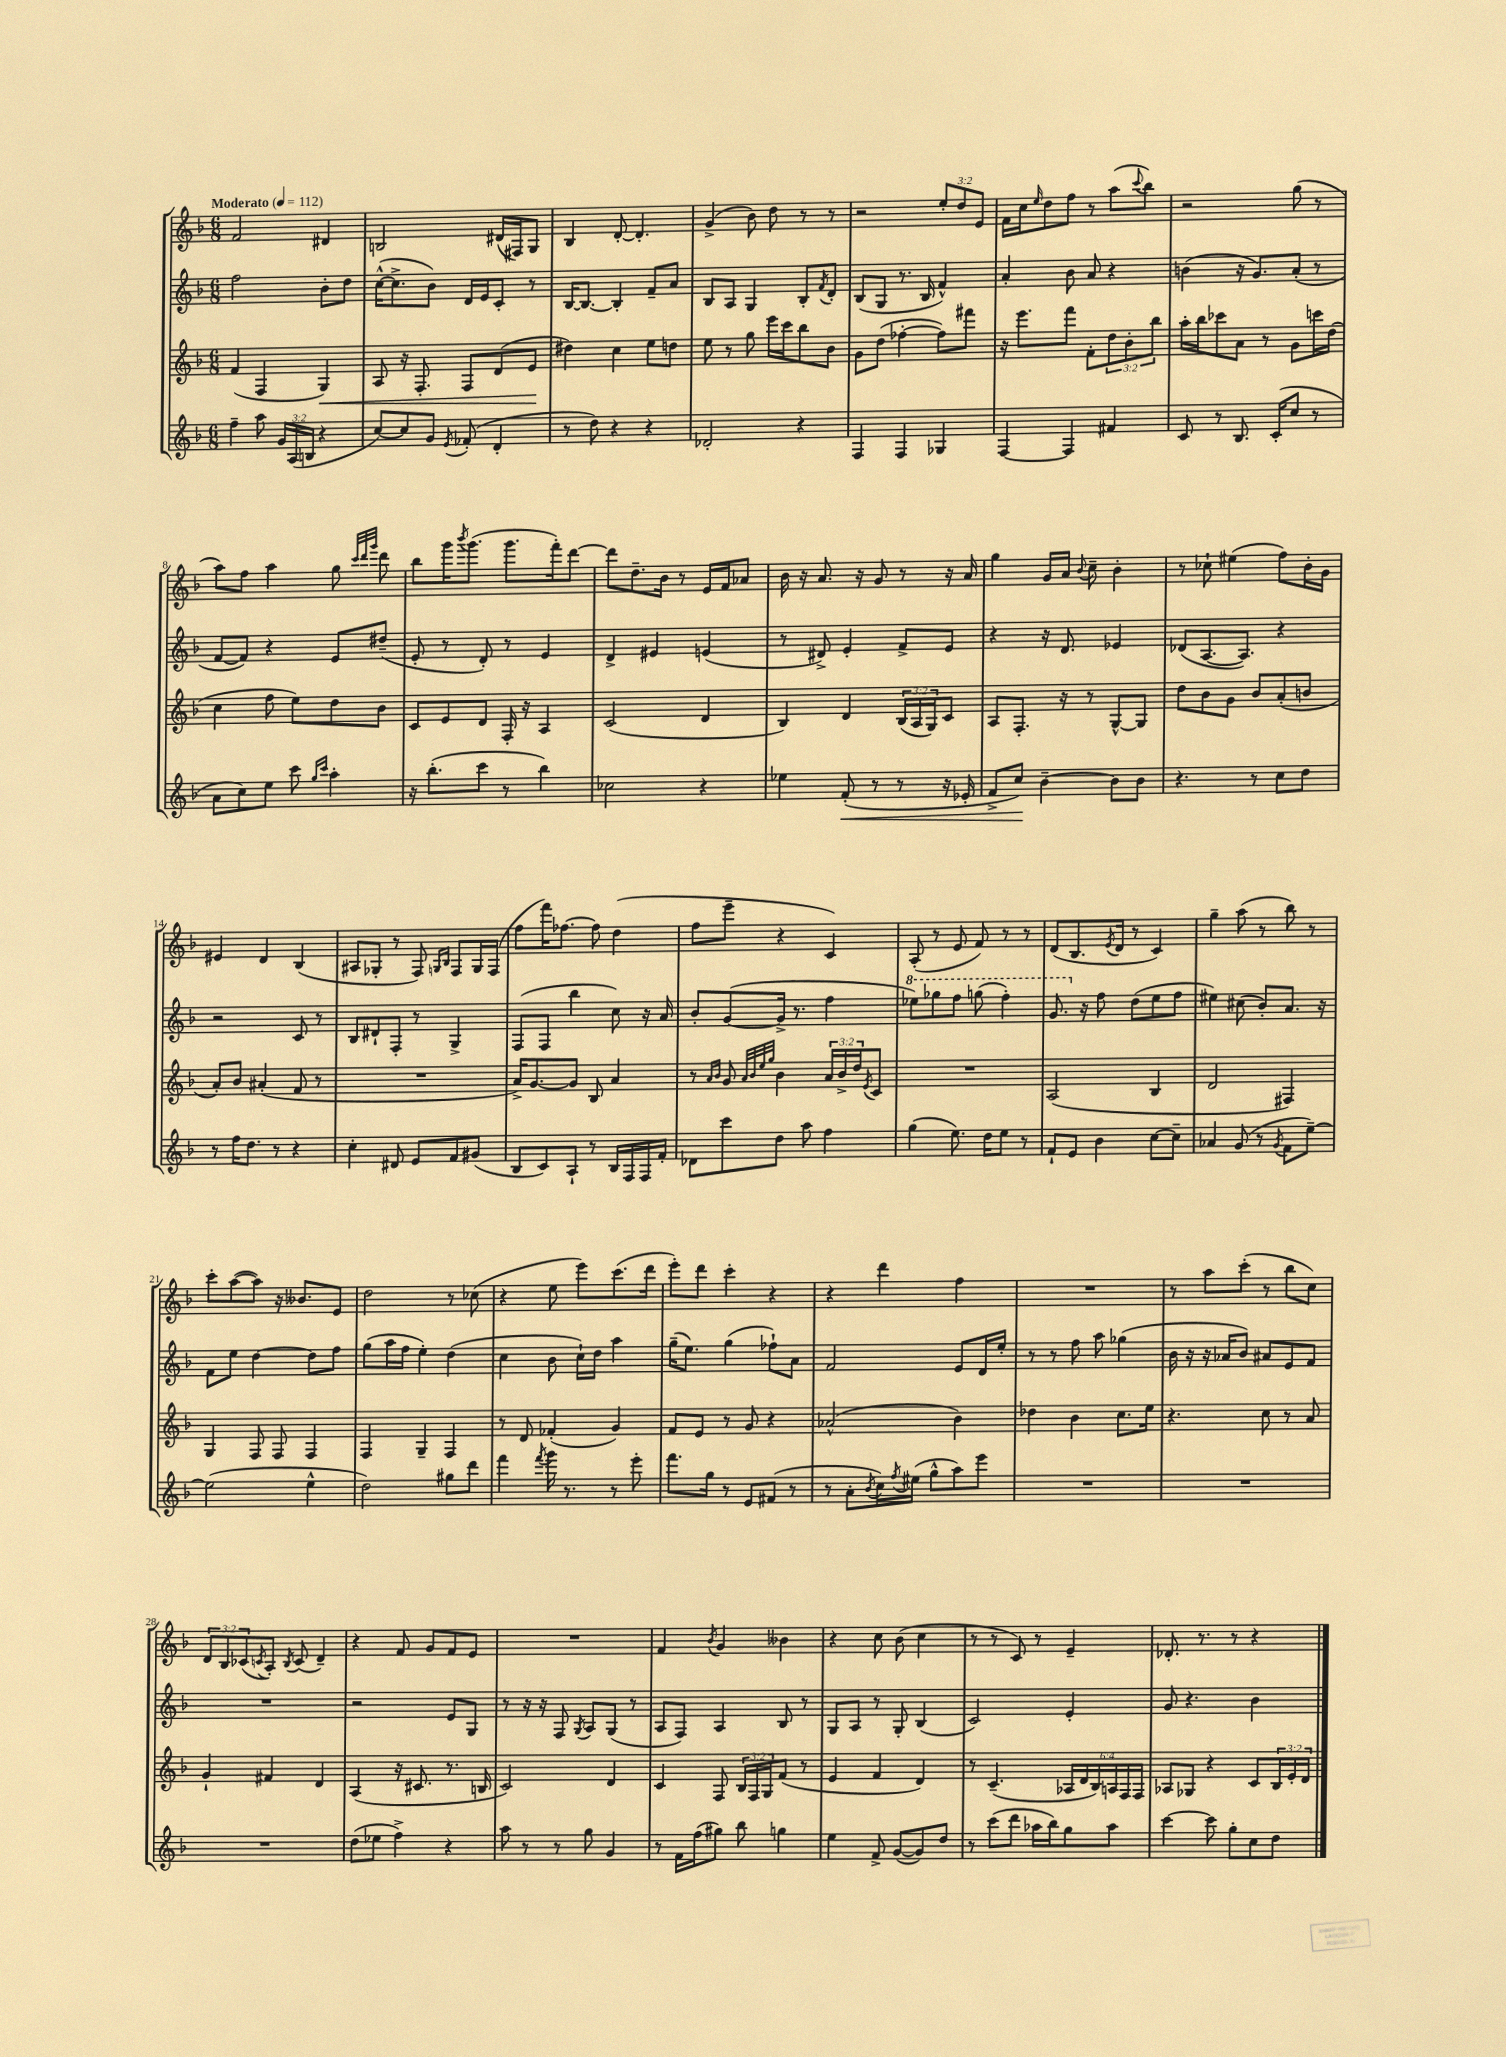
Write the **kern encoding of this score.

**kern	**kern	**kern	**kern
*staff4	*staff3	*staff2	*staff1
*clefG2	*clefG2	*clefG2	*clefG2
*k[b-]	*k[b-]	*k[b-]	*k[b-]
*M6/8	*M6/8	*M6/8	*M6/8
*MM112	*MM112	*MM112	*MM112
4ff~\	(4f/	2ff\	2f/
8aa\	4F/	.	.
24g/LL	.	.	.
(24A/	.	.	.
24B/JJ	.	.	.
4r	4G/)	8b-'\L	4d#/
.	.	8dd\J	.
=	=	=	=
[8cc/L)	8A/	([16cc^^\LK	2B/
.	.	8.cc^\]	.
8cc/]	16r	.	.
.	8.F'/	.	.
8g/J	.	8b-\J)	.
8qe/	.	.	.
(8f-'/	8F/L	16d/LL	.
.	.	16e/J	.
4d'/	(8d/	8c'/J	(16d#/LL
.	.	.	16F#/J)
.	8e/J	8r	8G/J
=	=	=	=
8r	4dd#\)	[16B-/LK	4B-/
.	.	8.B-/_J	.
8dd\)	.	.	.
4r	4cc\	4B-'/]	[8d'/
.	.	.	4.d'/]
4r	8ee\L	8f~/L	.
.	8dd\J	8a/J	.
=	=	=	=
2d-'/	8ee\	8B-/L	(4g^/
.	8r	8A/J	.
.	8gg\	4G/	8b-\)
.	16eee\LL	.	8dd\
.	16ccc\J	.	.
4r	8bb-\	8B-'/L	8r
.	.	8qf/	.
.	8b-\J	8d'/J	8r
=	=	=	=
4F/	8g\L	(8B-/L	2r
.	(8dd\J	8G/J	.
4F/	[4ff-'\	8.r	.
.	.	16B-/	.
4G-/	8ff-\]L)	4f^^/)	12ee'/L
.	.	.	12dd/
.	8fff#\J	.	.
.	.	.	12e/J
=	=	=	=
[4F/	16r	4a'/	16f\LL
.	8.eee\L	.	16cc\J
.	.	.	16qqee/
.	.	.	8dd\
4F/]	8fff\J	8b-\	8ff\J
.	8f'\L	8a/	8r
4f#/	12dd\	4r	(8aa\L
.	12b-'\	.	.
.	.	.	8qqccc/
.	.	.	8bb-\J)
.	12bb-\J	.	.
=	=	=	=
8c/	16aa'\LL	(4b\	2r
.	16bb-\J	.	.
8r	8ccc-\	.	.
8.B-/	8a\J	16r	.
.	.	8.g/L)	.
.	8r	.	.
(16c'/LK	.	.	.
8cc/J	8g\L	(8a'/J	(8gg\
8r	16ccc\L	8r	8r
.	(16dd\JJ	.	.
=	=	=	=
8a\L	4cc\	[8f/L	8aa\L)
8cc\)	.	8f/]J)	8ff\J
8ee\J	8ff\	4r	4aa\
8ccc\	8ee\L)	.	.
16qqgg/LL	.	.	.
16qqccc/JJ	.	.	.
4aa'\	8dd\	8e/L	8gg\
.	.	.	32qqccc/LLL
.	.	.	32qqddd/
.	.	.	32qqggg/JJJ
.	8b-\J	(8dd#~/J	8ddd\
=	=	=	=
16r	8c/L	8e'/	8bb-\L
(8.bb-'\L	.	.	.
.	8e/	8r	16ggg\K
.	.	.	8qbbb-/
.	.	.	(8.ggg\J
8ccc\J	8d/J	8d'/)	.
8r	16F'/	8r	8.ggg\L
.	16r	.	.
4bb-\)	4A/	4e/	.
.	.	.	16fff'\k)
.	.	.	[8ddd\J
=	=	=	=
2cc-\	(2c/	4d^/	8ddd\]L
.	.	.	8.dd~\
.	.	4e#/	.
.	.	.	16b-\Jk
.	.	.	8r
4r	4d/	(4e/	16e/LL
.	.	.	16f/J
.	.	.	8a-/J
=	=	=	=
4ee-\	4B-/)	8r	16b-\
.	.	.	16r
.	.	8d#^/)	8.a/
(8f'/	4d/	4e'/	.
.	.	.	16r
8r	.	.	8g/
8r	(24B-/LL	8f^/L	8r
.	24A/	.	.
.	24G/J)	.	.
16r	8c/J	8e/J	16r
16e-'/	.	.	16a/
=	=	=	=
8f^/L	8A/L	4r	4gg\
8cc/J)	8.F'/J	.	.
[4b-~\	.	16r	16g/LL
.	16r	8.d/	16a/JJ
.	.	.	8qqb-/
.	8r	.	8cc~\
8b-\]L	[8G^^/L	4e-/	4b-'\
8b-\J	8G/]J	.	.
=	=	=	=
4.r	8dd\L	(8d-/L	8r
.	8b-\	[8.A/	8cc-`\
.	8g\J	.	(4ee#\
.	.	8.A/]J)	.
8r	8b-/L	.	.
8cc\L	(8a'/	4r	8ff\L)
8dd\J	8b/J	.	16b-'\L
.	.	.	16g\JJ
=	=	=	=
8r	8a'/L)	2r	4e#/
16ff\LK	8b-/J	.	.
8.dd\J	.	.	.
.	(4a#'/	.	4d/
8r	.	.	.
4r	8f/	8c/	(4B-/
.	8r	8r	.
=	=	=	=
4cc'\	2.r	8B-/L	8A#/L
.	.	8d#`/	8G-'/J
8d#/	.	8F'/J	8r
8e/L	.	8r	8F/)
.	.	.	16qqG/LL
.	.	.	16qqB-/JJ
8f/	.	4G^/	8F/L
(8g#/J	.	.	16G/L
.	.	.	(16F/JJ
=	=	=	=
8B-/L	16a^/LK)	(8F/L	8ff\L
.	[8.g/	.	.
8c/)	.	8F/J	16fff\K)
.	.	.	[8.ff-\J
8A`/J	8g/]J	4bb-\	.
8r	8B-/	.	8ff-\]
16B-/LL	4a/	8cc\)	(4dd\
16F/	.	.	.
16F/	.	16r	.
16f'/JJ	.	16a/	.
=	=	=	=
8d-\L	8r	8b-'/L	8ff\L
.	16qqa/LL	.	.
.	16qqb-/JJ	.	.
8ccc\	8g/	([8g/	8eee~\J
.	32qqa/LLL	.	.
.	32qqb-/	.	.
.	32qqee/	.	.
.	32qqgg/JJJ	.	.
8dd\J	4b-\	16g^/]Jk	4r
.	.	8.r	.
8aa\	.	.	.
4ff\	24a/LL	4ff\	4c/)
.	24b-^/	.	.
.	24dd/J	.	.
.	8qe/	.	.
.	8c/J	.	.
=	=	=	=
(4gg\	2.r	8eee-\L)	(8A'/
.	.	8ggg-\	8r
8.ee\)	.	8fff\J	8e/
.	.	(8ggg\	8f/)
16dd\LK	.	.	.
8ee\J	.	4fff'\)	8r
8r	.	.	8r
=	=	=	=
8f`/L	(2A/	8.gg/	(8d/L
8e/J	.	.	8.B-/
.	.	16r	.
4b-\	.	8ff\	.
.	.	.	8qe/
.	.	.	16d/Jk
.	.	(8dd\L	8r
[8cc\L	4B-/	8ee\	4c/)
8cc~\]J	.	8ff\J	.
=	=	=	=
4a-/	2d/	4ee#\)	4gg~\
(8g/	.	(8cc#\	(8aa\
8r	.	8b-'/L)	8r
8qg/	.	.	.
8f\L	4F#/)	8.a/J	8bb-\)
[8ee~\J)	.	.	8r
.	.	16r	.
=	=	=	=
(2ee\]	4G/	8f\L	8ccc'\L
.	.	8ee\J	([8aa\
.	8F/	[4dd\	8aa\]J)
.	8F/	.	16r
.	.	.	8.b--/L
4ee^^\	4F/	8dd\]L	.
.	.	8ff\J	8e/J
=	=	=	=
2dd\)	4F/	(8gg\L	2dd\
.	.	16aa\L	.
.	.	16ff\JJ	.
.	4G~/	4ee'\)	.
8gg#\L	4F/	(4dd\	8r
8ddd\J	.	.	(8cc-\
=	=	=	=
4fff\	8r	4cc\	4r
.	8d/	.	.
8qfff/	.	.	.
16ggg\	(4f-'/	8b-\	8ee\
8.r	.	.	.
.	.	16cc`\LL)	8eee\L)
.	.	16dd\JJ	.
8r	4g/)	4aa\	(8.ccc\
8eee'\	.	.	.
.	.	.	16ddd\Jk
=	=	=	=
8.fff\L	8f/L	(16gg~\LK	8eee'\L)
.	.	8.ee\J)	.
.	8e/J	.	8ddd\J
16gg\Jk	.	.	.
8r	8r	(4gg\	4ccc'\
8e/L	8g/	.	.
(8f#/J	4r	8ff-`\L)	4r
8r	.	8a\J	.
=	=	=	=
8r	(2a-^^/	2f/	4r
8a'\L	.	.	.
8qb-/	.	.	.
16cc\L)	.	.	4ddd\
8qff/	.	.	.
(16ee#\JJ	.	.	.
8gg^^\L	.	.	.
8aa\)	4b-\)	8e/L	4ff\
8eee\J	.	16d/L	.
.	.	16ee'/JJ	.
=	=	=	=
2.r	4dd-\	8r	2.r
.	.	8r	.
.	4b-\	8ff\	.
.	.	8aa\	.
.	8.cc\L	(4gg-\	.
.	16ee\Jk	.	.
=	=	=	=
2.r	4.r	16b-\	8r
.	.	16r	.
.	.	16r	8aa\L
.	.	16a-/LK	.
.	.	8b-/J)	(8ccc'\J
.	8cc\	8a#/L	8r
.	8r	8e/	8bb-\L
.	8a/	8f/J	8cc\J)
=	=	=	=
2.r	4g`/	2.r	12d/L
.	.	.	12B-/
.	.	.	(12c-/
.	.	.	8qc/
.	4f#/	.	8A'/J)
.	.	.	8qB-/
.	.	.	(8c/
.	4d/	.	4d~/)
=	=	=	=
(8dd\L	(4A/	2r	4r
8ee-\J	.	.	.
4ff^\)	16r	.	8f/
.	8.c#/	.	.
.	.	.	8g/L
4r	8.r	8e/L	8f/
.	.	8G/J	8e/J
.	16B/	.	.
=	=	=	=
8aa\	2c/)	8r	2.r
8r	.	16r	.
.	.	16r	.
8r	.	8F/	.
.	.	8qG/	.
8gg\	.	8A/L	.
4g/	4d/	(8G/J	.
.	.	8r	.
=	=	=	=
8r	4c/	8A/L	4f/
16f\LL	.	8F/J)	.
(16ff\J	.	.	.
.	.	.	8qb-/
8gg#\J)	8F/	4A/	4g/
8bb-\	24B-/LL	.	.
.	24F/	.	.
.	24G/J	.	.
4gg\	(8f/J	8B-/	4b--\
.	8r	8r	.
=	=	=	=
4ee\	4e/	8G/L	4r
.	.	8A/J	.
8f^/	4f/	8r	8cc\
([8g/L	.	8G'/	(8b-\
8g/])	4d/)	(4B-/	4cc\
8dd/J	.	.	.
=	=	=	=
8r	8r	2c/)	8r
(8ccc\L	(4.c~/	.	8r
8ddd\J	.	.	8c/)
16aa-\LL	.	.	8r
16bb-\J)	.	.	.
8gg\	24A-/LL	4e'/	4e~/
.	24d/	.	.
.	24B-/)	.	.
8aa-\J	24A/	.	.
.	24F/	.	.
.	24F/JJ	.	.
=	=	=	=
[4ccc\	8A-/L	8g/	8.d-'/
.	8G-/J	4.r	.
.	.	.	8.r
8ccc\]	4r	.	.
8gg'\L	.	.	8r
8cc\	8c/L	4b-\	4r
8dd\J	24B-/L	.	.
.	24e'/	.	.
.	24d/JJ	.	.
==	==	==	==
*-	*-	*-	*-
